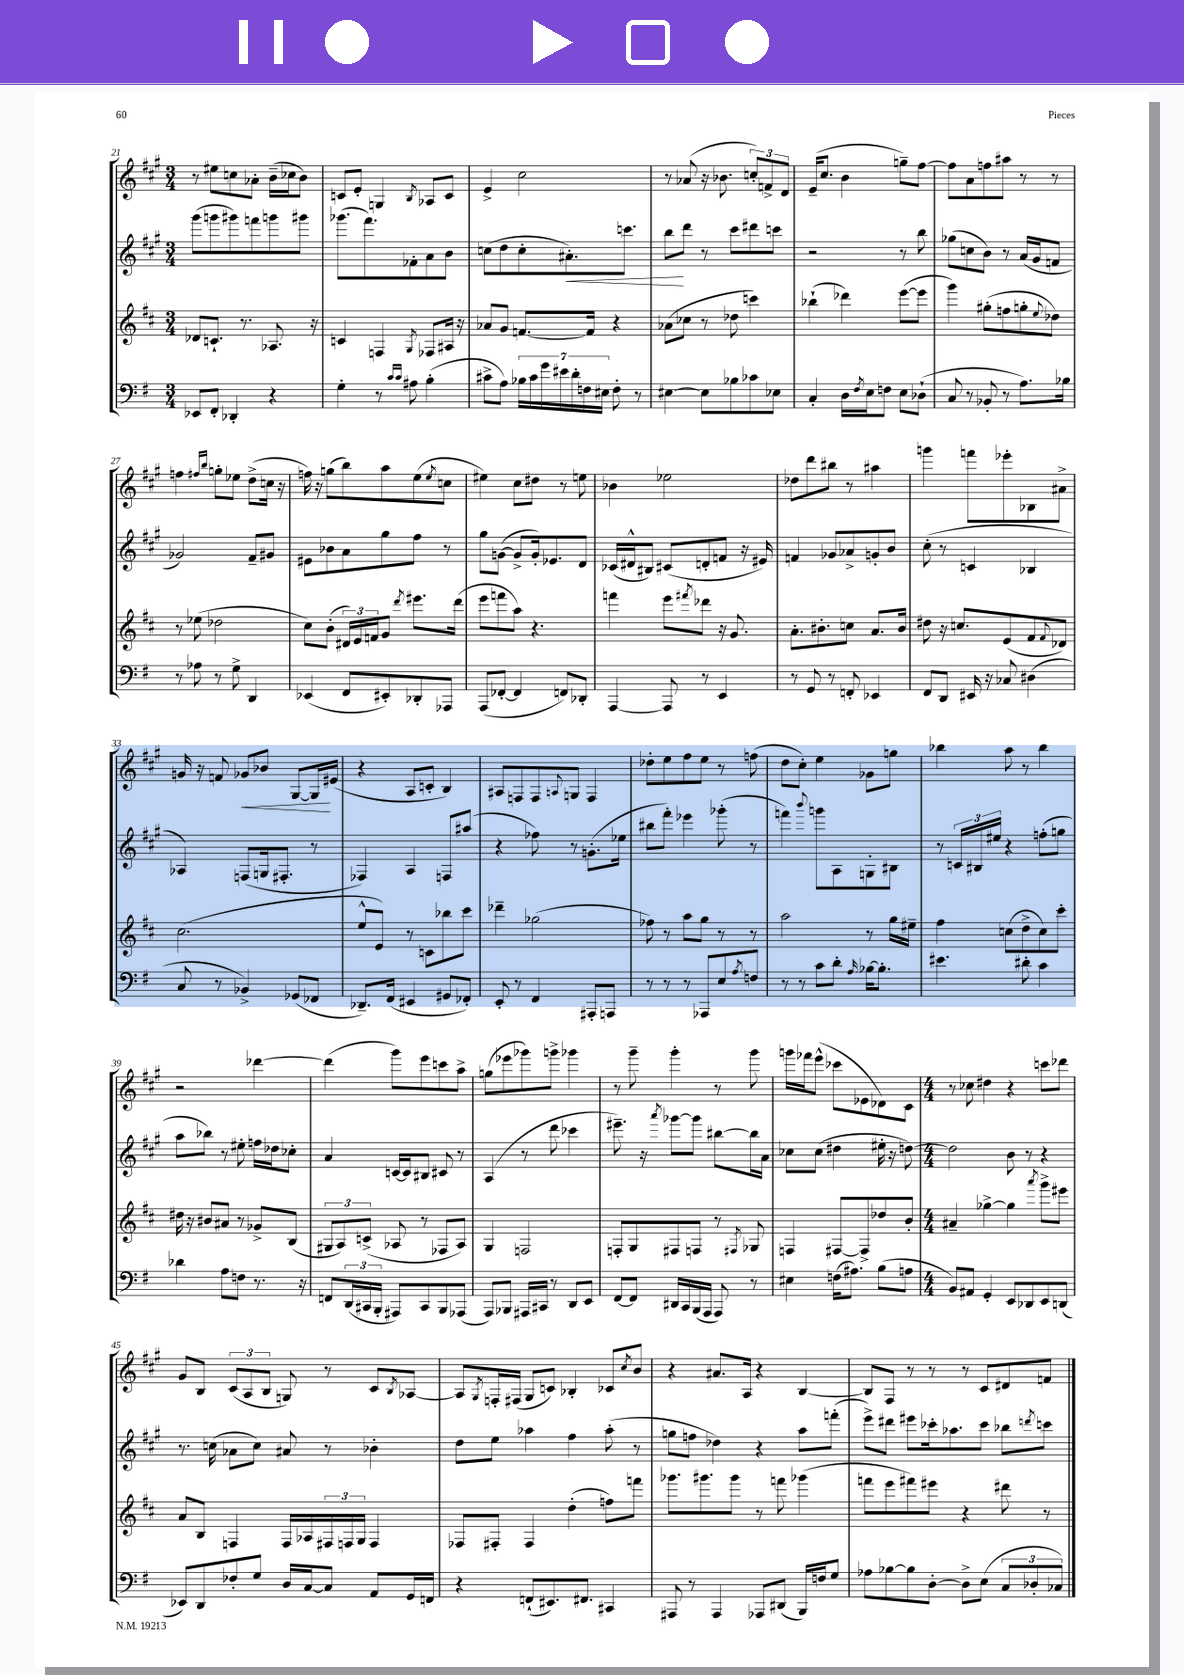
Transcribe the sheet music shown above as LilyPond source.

<<
\new StaffGroup <<
\new Staff = "s0" {
    \clef treble \key a \major \numericTimeSignature \time 3/4
    r8 eis''8 c''8 aes'8-. b'16--( ces''16 b'8) |
    c'8 e'8-. g4 \acciaccatura { b8 } aes8 c'8 |
    e'4-> cis''2 |
    r8 aes'8( r16 bes'8. \tuplet 3/2 { c''8-.) f'8-> d'8 } |
    e'16--( cis''8. b'4 g''8--) fis''8~ |
    fis''8 a'8 f''8 ais''8 r8 r8 |
    f''4 \grace { fis''16 b''16 } g''8-. ees''8 d''8->( c''16 r16 |
    f''16) r16 g''8( b''8) a''8 e''8( \acciaccatura { e''8 } c''8 |
    eis''4) cis''8 dis''8 r8 e''8 |
    bes'4 ees''2 |
    des''8 d'''8 bis''8 r8 ais''4 |
    g'''4 f'''8 ees'''8-. bes8 ais'8-> |
    g'16 r16 f'8 ges'8\< bes'8 gis8~ gis16\! eis'16( |
    r4 a8 c'8-. b4) |
    ais8 f8 f8 \appoggiatura { a8 } g8 f4 |
    des''8-. e''8 fis''8 e''8 r8 f''8( |
    d''8 cis''8-.) e''4 ges'8 g''8 |
    bes''4 a''8 r8 bes''4 |
    r2 des'''4~ |
    des'''4( gis'''8) e'''8 c'''8 a''8-> |
    g''8( ees'''8 ges'''8) g'''8-> ges'''4 |
    r8 gis'''8-- gis'''4-. r8 gis'''8 |
    g'''16 fes'''16 e'''8-^( ces'''8 ees'8 des'8) cis'8 |
    \numericTimeSignature \time 4/4 r8 ces''8 dis''4 r4 c'''8 des'''8 |
    gis'8 b8 \tuplet 3/2 { cis'8( a8 b8 } g8) r8 cis'8 \acciaccatura { b8 } aes8~ |
    aes8 \acciaccatura { gis8 } f16-. fis16( gis8 c'8) bes4-. ces'8 \acciaccatura { cis''8 } b'8 |
    r4 ais'8. a16 r4 b4~ |
    b8 fis8 r8 r8 r8 cis'8 dis'8 f'8 \bar "|." |
}
\new Staff = "s1" {
    \clef treble \key a \major \numericTimeSignature \time 3/4
    gis'''8( g'''8 gis'''8) f'''8 g'''8 gis'''8 |
    ges'''8.( fis'''8.) fes'8-. a'8 b'8 |
    c''8( d''8 c''8-. ais'8.-.\<) c'''8. |
    b''8\! d'''8 r8 cis'''8 dis'''8 c'''8 |
    r2 r8 b''8 |
    ges''8( c''8 b'8) r8 a'16( gis'16 f'8 |
    ges'2) fis'8-- gis'8 |
    eis'8 bes'8 a'8 gis''8 fis''8 r8 |
    gis''8 g'8~( g'8-> g'16-.) ees'8. d'8 |
    ces'16( dis'16-^ bis8) cis'8( d'8-. f'8 r16 eis'16) |
    f'4 ges'8 aes'8-> g'8-. b'8 |
    cis''8-.( r8 c'4 bes4 |
    aes4) f8( g16 fis8.-. r8 |
    fes4) a4 f8 ais''8( |
    r4 fes''8) r8 g'8.-.( ees''16 |
    bis''8 fis'''8-.) ees'''4 ges'''8-.( r8 |
    f'''4) \appoggiatura { b'''8 } g'''8 a8 g8-. bis8 |
    r8 \tuplet 3/2 { c'16 bis16 eis''16 } r4 f''8-.( g''8 |
    a''8 bes''8) r8 eis''8-. f''16 des''16 ces''8-. |
    a'4 c'16~ c'16 bis8 cis'8 r8 |
    a4( r8 d'''8 ces'''4 |
    eis'''8.--) r16 \acciaccatura { a'''8 } ges'''8~ ges'''8 bis''8~ bis''16 a'16 |
    ces''8 ces''8( dis''4 eis''16-. r16 d''8~) |
    \numericTimeSignature \time 4/4 d''2 b'8 r8 r4 |
    r8. c''16( aes'8 c''8) ais'8 r8 bes'4-. |
    d''8 e''8 aes''4 fis''4 aes''8-.( r8 |
    g''8 f''8 des''4) r4 a''8 f'''8-.( |
    e'''8->) dis'''8 eis'''8 ces'''16-. aes''8. ces'''8 bes''8 \acciaccatura { d'''8 } c'''8 \bar "|." |
}
\new Staff = "s2" {
    \clef treble \key d \major \numericTimeSignature \time 3/4
    des'8 c'8.-! r8. aes8. r16 |
    c'4 f4 \acciaccatura { g8 } fes8 ais16 r16 |
    aes'8 g'8 f'8.~ f'16 r4 |
    aes'8( ces''8 r8 des''8 c'''4) |
    bes''4-!( des'''4) e'''8~( e'''8 |
    g'''4) gis''8-.( f''8 g''8-. \appoggiatura { e''8 } des''8) |
    r8 ees''8( des''2 |
    cis''8) b'8-.( \tuplet 3/2 { dis'16) e'16 f'16 } g'8 \acciaccatura { d'''8 } eis'''8. d'''16( |
    e'''8 f'''8 a''8) r4. |
    f'''4 e'''8 \acciaccatura { fis'''8 } des'''8 r16 g'8. |
    a'8.-. bis'8.-. c''8 a'8. bis'16 |
    dis''8 r16 c''8. e'8( fis'8 \appoggiatura { fis'8 } des'8) |
    cis''2.( |
    e''8-^ e'8) r8 c'8 bes''8 cis'''8 |
    des'''4-- ges''2( |
    fes''8) r8 a''8 g''8 r8 r8 |
    a''2 r8 g''16 eis''16-- |
    fis''4 c''8( d''8-> c''8) cis'''8-. |
    dis''16 r16 bis'8 ais'8 r8 ges'8-> b8( |
    \tuplet 3/2 { gis8 a8) c'8->( } aes8 r8 fes8 aes8) |
    g4 f2 |
    f8-. g8 fis8 f8 r8 \acciaccatura { fis8 } ges8 |
    f4 fis8~ fis8-> des''8 b'8-. |
    \numericTimeSignature \time 4/4 ais'4-- ges''4~-> ges''4 \acciaccatura { a'''8 } g'''8-> eis'''8 |
    a'8 b8 f4 f16 aes16 \tuplet 3/2 { fis16 f16 g16 } f4 |
    fes8 fis8-. fis4 d''4-.( f''8) f'''8 |
    ges'''8. gis'''8. gis'''8 r8 f'''8 ges'''4( |
    f'''8 e'''8 fis'''8) eis'''8 r4 dis'''8 r8 \bar "|." |
}
\new Staff = "s3" {
    \clef bass \key g \major \numericTimeSignature \time 3/4
    ees,8 fis,8-. des,4-. r4 |
    g4-. r8 \grace { c'16 c'16 } ais8 b4-.( |
    cis'8-> a8) \tuplet 7/4 { bes16 cis'16 g'16 eis'16 d'16-. f16 eis16 } f8-. r8 |
    eis4~ eis8 bes8 ces'8 ees8 |
    c4-. d16 \acciaccatura { fis8 } e16 f8 e8 des8-!( |
    c8 r8 bes,8-. r8 a8.) bes16 |
    r8 aes8 r8 g8-> d,4 |
    ees,4( fis,8 eis,8-.) des,8-. aes,,8 |
    a,,8( fes,8~-. fes,4 f,8) des,8-. |
    a,,4~ a,,8 r8 e,4 |
    r8 g,8 r8 f,8-. ees,4 |
    fis,8 d,8 eis,16 r16 ces8 dis4( |
    c8 r8 bes,4->) ges,8( fes,8 |
    des,8.--) fis,16( eis,4 gis,8 fes,8-.) |
    e,8-. r8 fis,4 ais,,8-. a,,8 |
    r8 r8 r8 aes,,8 e8 \acciaccatura { a8 } f8 |
    r8 r8 c'8 d'8-. \grace { a16 } bes16~ bes8.-. |
    eis'4. dis'8-. c'4 |
    des'4 a8 f8 r8. r16 |
    f,8 \tuplet 3/2 { d,16( cis,16 b,,16-. } ais,,8) cis,8 b,,8 aes,,8( |
    a,,8) bes,,8 ais,,16 cis,16 r8 d,8 e,8 |
    fis,8~ fis,8 dis,16 c,16 b,,16( a,,16 a,,8) r8 |
    eis4 f16( ais8.) b8( a8 |
    \numericTimeSignature \time 4/4 b,8) ais,8 g,4-. e,8 des,8 e,8 d,8( |
    ees,8) d,8 fes8-. g8 d16 c16~ c8 a,8 g,16 f,16 |
    r4 f,8-!( eis,8.) fis,8. cis,4 |
    ais,,8 r8 ais,,4 aes,,8 dis,8( b,,16) f16 g8 |
    aes8 bes8~ bes8 d8~-. d8-> e8( \tuplet 3/2 { c8 des8-. ces8) } \bar "|." |
}
>>
>>
\layout { \context { \Score currentBarNumber = #21 } }
